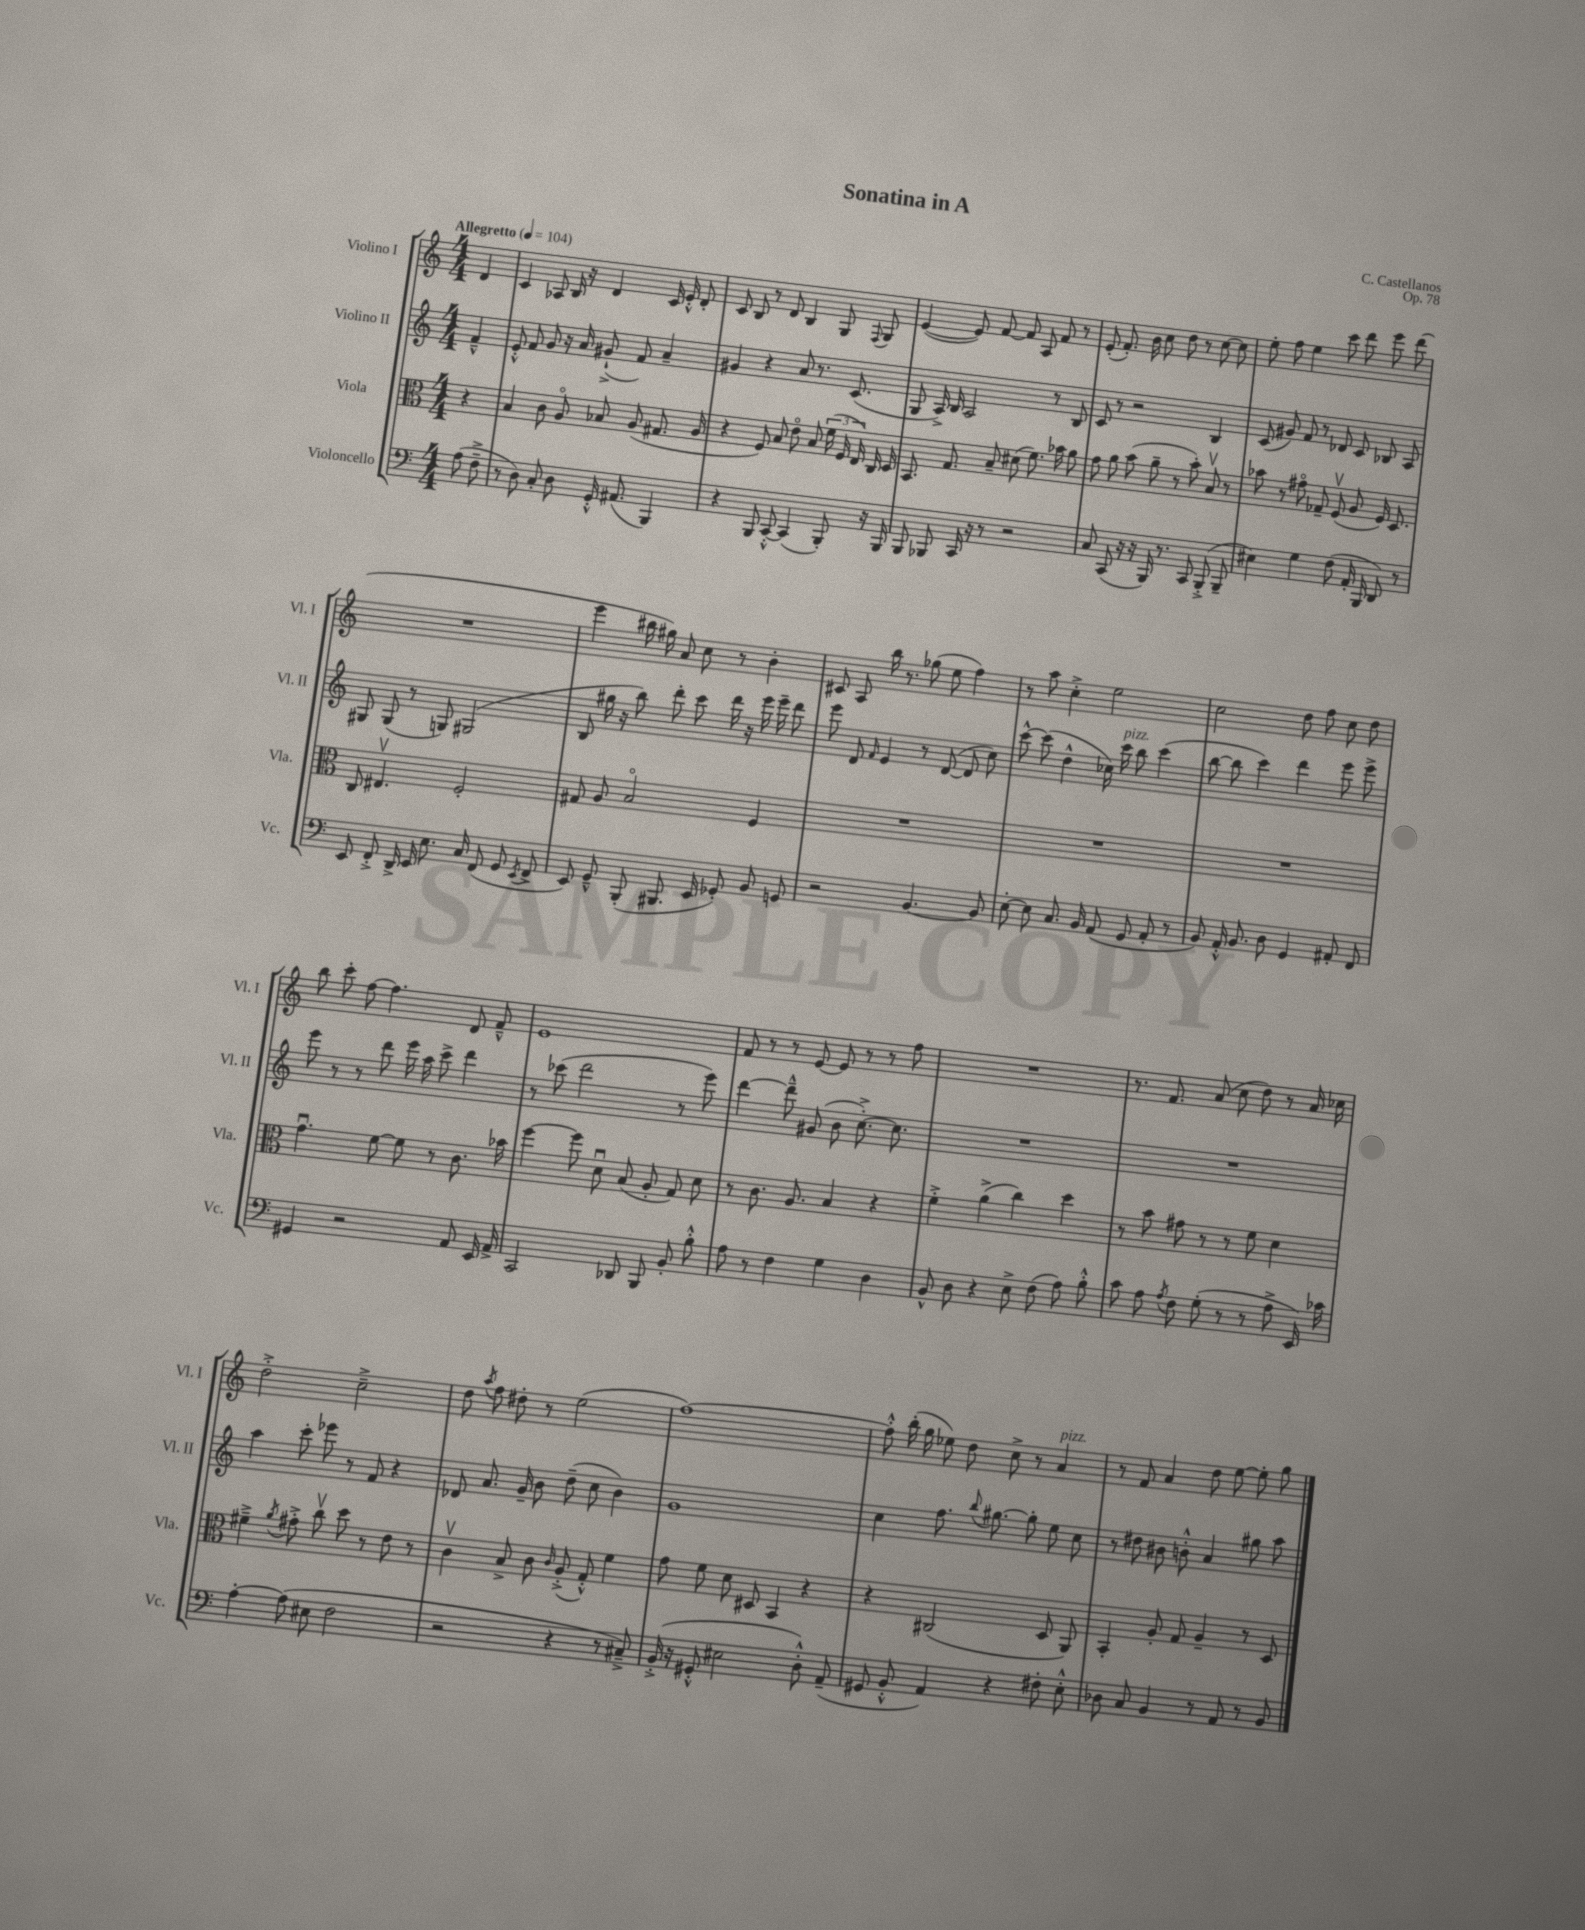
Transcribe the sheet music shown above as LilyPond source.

\header { title = "Sonatina in A" composer = "C. Castellanos" opus = "Op. 78" }
<<
\new StaffGroup <<
\new Staff = "s0" \with { instrumentName = "Violino I" shortInstrumentName = "Vl. I" } {
    \clef treble \key c \major \numericTimeSignature \time 4/4 \partial 4 \tempo "Allegretto" 4 = 104
    \autoBeamOff d'4 |
    c'4 aes8 b16 r16 d'4 c'16 e'16-.-^ d'8-. |
    c'8 b8 r8 d'8 b4 g8 \appoggiatura { f8 } g8 |
    e'4~( e'8) f'8~ f'8 a8 f'8 r8 |
    e'8-.( f'8.-.) b'16 c''8 d''8 r8 c''8~ c''8 |
    e''8-. f''8 e''4 c'''8 d'''8 e'''8 d'''8( |
    R1 |
    e'''4 bis''16 gis''16) a'8 c''8 r8 b'4-. |
    cis'8 a8 b''16 r8. ges''8( e''8 f''4) |
    r8 a''8 c''4-.-> e''2 |
    c''2 d''8 f''8 c''8 d''8 |
    b''8 c'''8-. f''8~ f''4. d'8 f'8---^ |
    e'1 |
    f'8 r8 r8 e'8~ e'8 r8 r8 f''8 |
    R1 |
    r8. f'8. a'8( c''8 d''8) r8 a'16 ces''16 |
    d''2-.-> c''2---> |
    d''8 \acciaccatura { a''8 } f''8 dis''8-. r8 e''2( |
    f''1~) |
    f''8-.-^ b''16-.( g''16 ees''8) d''8 c''8-> r8 a'4^\markup { \italic "pizz." } |
    r8 f'8 a'4 d''8 e''8~ e''8-. g''8 \bar "|." |
}
\new Staff = "s1" \with { instrumentName = "Violino II" shortInstrumentName = "Vl. II" } {
    \clef treble \key c \major \numericTimeSignature \time 4/4 \partial 4
    \autoBeamOff f'4---^ |
    e'8-.-^ f'8 g'8 r16 a'16 gis'8-!->( f'8) a'4-- |
    gis'4 r4 a'8 r8. c'8.( |
    g8 a16->) b16 a2 r8 b8 |
    c'8 r8 r2 b4 |
    c'8( gis'8) f'8 r8 des'8 c'8 bes8 a8 |
    gis8 gis8( r8 g8) gis2( |
    b8 gis''16 r16 b''8) d'''8-. c'''8 d'''16 r16 e'''16 e'''16-- d'''8 |
    e'''8 d'8 \grace { f'16 } e'4 r8 d'8~( d'8 c''8) |
    c'''8~-^ c'''8( d''4-^ ces''16) c'''16^\markup { \italic "pizz." } b''8 c'''4( |
    b''8~ b''8 c'''4) d'''4 e'''8 e'''8-> |
    e'''8 r8 r8 d'''8 e'''16 a''16 c'''8-> d'''4 |
    r8 ces'''8( d'''2 r8 e'''8) |
    d'''4~ d'''8---^ gis'8( b'8 c''8.~-.->) c''8. |
    R1 |
    R1 |
    a''4 c'''8-. ees'''8 r8 f'8 r4 |
    des'8 a'8. g'16-- b'8 d''8--( c''8 b'4) |
    g'1 |
    c''4 f''8. \appoggiatura { b''8 } gis''8.~ gis''8-. e''8 c''8 |
    r8 dis''8 bis'8 b'8-.-^ a'4 gis''8 a''8 \bar "|." |
}
\new Staff = "s2" \with { instrumentName = "Viola" shortInstrumentName = "Vla." } {
    \clef alto \key c \major \numericTimeSignature \time 4/4 \partial 4
    \autoBeamOff r4 |
    b4 c'8 a8\flageolet bes8 a8( gis8. a16 |
    r4 f8) b8 e'8\flageolet b8 \tuplet 3/2 { f'16( f16 e16) } c16 d16 |
    b,8. g8. b8-- dis'8( f'8.) bes'16 a'8 |
    g'8 a'8 b'8( a'8-- r8 b'8-.) b8\upbow r8 |
    bes'8 r8 gis'8\flageolet ges8-- f8\upbow( a8 f16) d8. |
    c8 eis4.\upbow f2-. |
    gis8 a8 b2\flageolet f4 |
    R1 |
    R1 |
    R1 |
    g'4.\downbow f'8~ f'8 r8 c'8. bes'16 |
    f''4~ f''8 d'8\downbow b8( a8-. g8) d'8 |
    r8 c'8. a8. b4 r4 |
    f'4-.-> a'4->( c''4) d''4 |
    r8 b'8 gis'8 r8 r8 f'8 d'4 |
    fis'4---> \acciaccatura { a'8 } gis'8-.-> c''8\upbow d''8 r8 e'8 r8 |
    c'4\upbow b8-> c'8 \grace { c'16 } a8-.->( g8-.-^) f'4 |
    g'8 f'8 d'8 dis8 b,4 r4 |
    r4 cis2( d8 a,8) |
    b,4-. a8-. g8 a4-- r8 d8 \bar "|." |
}
\new Staff = "s3" \with { instrumentName = "Violoncello" shortInstrumentName = "Vc." } {
    \clef bass \key c \major \numericTimeSignature \time 4/4 \partial 4
    \autoBeamOff a8( f8---> |
    r8 d8) c8-. d8 g,16-.-^ ais,8.( b,,4) |
    r4 b,,8 c,8~-.-^ c,4( b,,8-.) r16 b,,16 |
    b,,8 bes,,8 c,16 r16 r8 r2 |
    c8 c,8( r16 r16 b,,16) r8. c,8 b,,8-.->( b,,8-- |
    eis4) g4 f8( a,16-. b,,16 d,8) r8 |
    e,8 f,8-.-> d,16-> e,16 e8. c16 f,8( g,8 \acciaccatura { e,8 } f,8-> |
    e,8) g,8---^ b,,8-.( bis,,8. e,16 ges,8-.) b,8 g,8 |
    r2 b,4.~ b,8 |
    e8~-. e8 c8. b,16 a,8( g,8 a,8-. r8 |
    b,8) a,16-.-^ b,8. d8 g,4 ais,8-. f,8 |
    gis,4 r2 a,8 e,16 a,16-> |
    c,2 des,8 b,,8 b,8-. b8-.-^ |
    a8 r8 f4 g4 d4 |
    b,8-^ d8 r4 e8-> f8( a8) b8-.-^ |
    c'8 a8 \acciaccatura { a8 } f8 g8-.( r8 r8 a8-> e,16) ces'16 |
    a4~-. a8( eis8 f2 |
    r2 r4 r8 cis8--->) |
    b,16-.->( r16 gis,8-.-^ eis2 d8-.-^) a,8--( |
    gis,8 b,8-.-^ a,4) r4 fis8-. e8-.-^ |
    des8 c8 b,4 r8 a,8 r8 b,8 \bar "|." |
}
>>
>>
\layout { \context { \Score \remove "Bar_number_engraver" } }
